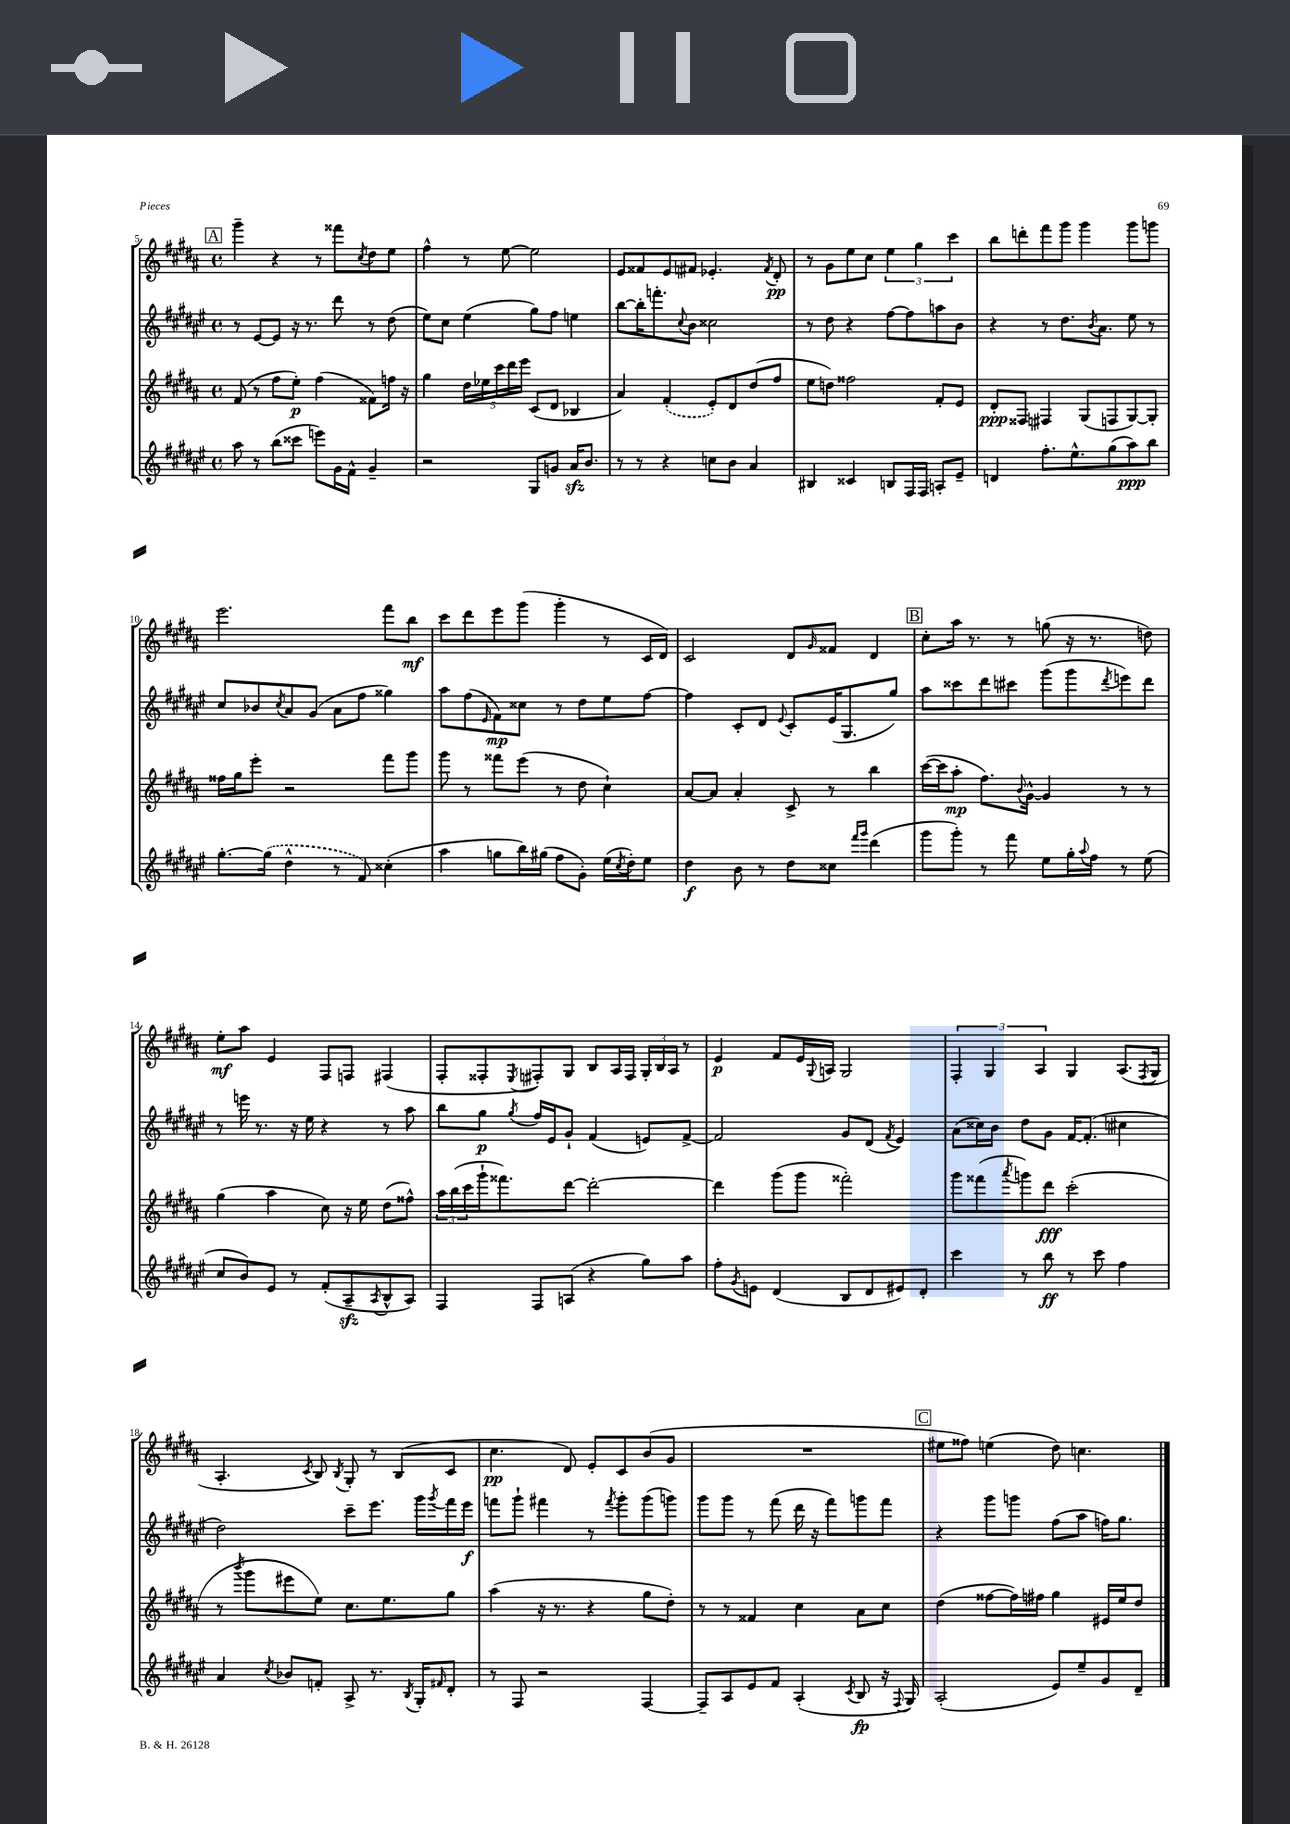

**kern	**kern	**kern	**kern
*staff4	*staff3	*staff2	*staff1
*clefG2	*clefG2	*clefG2	*clefG2
*k[f#c#g#d#a#e#]	*k[f#c#g#d#a#]	*k[f#c#g#d#a#e#]	*k[f#c#g#d#a#]
*M4/4	*M4/4	*M4/4	*M4/4
*met(c)	*met(c)	*met(c)	*met(c)
8aa#	(8f#	8r	4ggg#~
8r	8r	[8e#	.
(8bb	8ff#	8e#]	4r
8ccc##	8ee')	16r	.
.	.	8.r	.
8eee)	(4ff#	.	8r
16g#	.	8ddd#	8fff##
16f#^^	.	.	.
.	.	.	8qcc#
4g#~	8f##)	8r	8dd#
.	16ff	(8dd#	8ee
.	16r	.	.
=	=	=	=
2r	4gg#	8ee#)	4ff#^^
.	.	8cc#	.
.	20dd#	(4ee#	8r
.	20ee-	.	.
.	20ccc#	.	.
.	.	.	[8ee
.	20ddd#	.	.
.	20eee	.	.
8G#	(8c#	8gg#)	2ee]
8g	8d#	8ff#	.
16a#	4B-	4ee	.
8.b	.	.	.
=	=	=	=
8r	4a#)	[8bb	8e
8r	.	16bb']	8f##
.	.	8.fff'	.
4r	(4f#'	.	8e
.	.	8qqcc#	.
.	.	8b	8f#
8cc	8e')	2cc##	4.e-'
8b	8d#	.	.
4a#	(8dd#	.	.
.	.	.	8qf#
.	8ff#	.	8d#'
=	=	=	=
4B#	8ee	8r	8r
.	8dd)	8dd#	8g#
4c##	2ff##	4r	8ee
.	.	.	8cc#
8B	.	[8ff#	6ee
16F#	.	8ff#]	.
.	.	.	6gg#
16F#	.	.	.
8A'	8f#'	8aa	.
.	.	.	6ccc#
8e#~	8e	8b	.
=	=	=	=
4d	8d#'	4r	8bb
.	8F##	.	8ddd'
8.ff#'	4F#	8r	8fff#
.	.	8.dd#	8ggg#
8.ee#^^	.	.	.
.	(8G#	.	4ggg#
.	.	8qb	.
.	.	8.a#	.
(8gg#	8F	.	.
8aa#)	[8G#)	8ee#	8ggg#
8bb	8G#']	8r	8ggg
=	=	=	=
[8.gg#'	16ff##	8cc#	2.eee
.	16gg#	.	.
.	8eee'	8b-	.
(16gg#]	.	.	.
.	.	8qcc#	.
4dd#^^	2r	8a#	.
.	.	(8g#	.
8r	.	8a#	.
8f#)	.	8ff#	.
(4cc##'	8fff#	4gg##)	8fff#
.	8ggg#	.	8bb
=	=	=	=
4aa#	8ggg#	8aa#	8ccc#
.	8r	(8ff#	8ddd#
.	.	16qqe#	.
8gg	8fff##	8f#)	8eee
16bb)	(8eee	8cc##	(8ggg#
(16gg#	.	.	.
8ff#	8r	8r	4ggg#'
8g#')	8dd#	8dd#	.
(16ee#	4cc#`)	8ee#	8r
8qcc#	.	.	.
16dd#')	.	.	.
8ee#	.	[8ff#	16c#
.	.	.	16d#)
=	=	=	=
4dd#	[8a#	4ff#]	2c#
.	8a#]	.	.
8b	4a#'	8c#'	.
8r	.	8d#	.
.	.	8qqe#	.
8dd#	8c#^	8c#'	8d#
.	.	.	16qqg#
8cc##	8r	(16e#	8f##
.	.	8.G#	.
16qqfff#	.	.	.
16qqggg#	.	.	.
(4ddd#	4bb	.	4d#
.	.	8gg#)	.
=	=	=	=
8ggg#	([16ccc#	8aa#	8cc#'
.	16ccc#]	.	.
8ggg#')	8aa#'	8ccc##	16aa#
.	.	.	8.r
8r	8.ff#)	8ddd#	.
8fff#	.	8ccc#	8r
.	8qqb	.	.
.	[16g#^^	.	.
8ee#	4g#]	(8ggg#	(8gg
16gg#'	.	8ggg#	16r
8qqaa#	.	.	.
16ff#	.	.	8.r
.	.	8qddd#	.
8r	8r	8eee)	.
(8ee#	8r	8ddd#	8dd)
=	=	=	=
8cc#	(4gg#	8r	8ee'
8b)	.	16eee	8aa#
.	.	8.r	.
8e#	4aa#	.	4e
8r	.	16r	.
.	.	16ee#	.
(8f#'	8cc#)	4r	8F#
8A#~	16r	.	8F
.	16ee	.	.
8qA#	.	.	.
8B^^	(8dd#	8r	(4F#
8A#)	8ff##^^)	8aa#	.
=	=	=	=
4F#	24aa#	8bb	8F#'
.	(24bb	.	.
.	24ccc#	.	.
.	16ggg#`	8gg#	8F##'
.	8.fff##)	.	.
.	.	8qgg#	8qE
8F#	.	16ff#	8F#')
.	.	16e#	.
(8A	[8ddd#	8g#`	8G#
4r	2ddd#'_	(4f#	8B
.	.	.	16A#
.	.	.	16F#
8gg#)	.	8e)	24G#'
.	.	.	24B
.	.	.	24A#
8aa#	.	[8f#^	8r
=	=	=	=
8ff#'	4ddd#]	2f#]	4e
8qg#	.	.	.
8e	.	.	.
(4d#	(8ggg#	.	8f#
.	8ggg#	.	16e
.	.	.	8qqG#
.	.	.	16A
8B	2fff##')	8g#	2G#
8d#	.	(8d#	.
.	.	8qf#	.
8e#)	.	4e#)	.
8d#'	.	.	.
=	=	=	=
4ccc#	8ggg#	(8a#	6F#'
.	(8fff##	16cc##)	.
.	.	.	6G#
.	.	16b	.
.	8qaaa#	.	.
8r	8ggg)	8dd#	.
.	.	.	6A#
8bb	8ddd#	8g#	.
8r	(2ccc#'	[16f#	4G#
.	.	(8.f#']	.
8ccc#	.	.	.
4ff#	.	4cc#	(8.A#
.	.	.	8qF#
.	.	.	16G#
=	=	=	=
4a#	8r	2dd#)	4.A#'
.	8qbbb	.	.
.	8ggg#	.	.
8qcc#	.	.	.
8b-	8eee#	.	.
.	.	.	8qc#
8f'	8ee)	.	8B)
.	.	.	8qB
8A#^	8.cc#	8ccc#~	8G#'
8.r	.	8.eee#	8r
.	8.ee	.	.
.	.	.	(8B
8qB	.	.	.
16G#'	.	16ggg#	.
16qqf#	.	8qggg#	.
8d#'	8gg#	16fff#	8c#
.	.	16eee#	.
=	=	=	=
8r	(4aa#	8fff	4.cc#
8F#	.	8ggg#`	.
2r	16r	4fff#	.
.	8.r	.	.
.	.	.	8d#)
.	4r	8r	8e'
.	.	8qfff#	.
.	.	8ggg#'	8c#
[4F#	8gg#	(8ggg#	(8b
.	8dd#')	8ggg)	8g#
=	=	=	=
8F#~]	8r	8ggg#	1r
8A#	8r	8ggg#	.
8e#	4f##	8r	.
8f#	.	(8fff#	.
(4A#'	4cc#	16ddd#	.
.	.	16r	.
.	.	8fff#)	.
8qc#	.	.	.
8B	8a#	8ggg	.
16r	8cc#	8fff#	.
8qqF#	.	.	.
16G#)	.	.	.
=	=	=	=
(2A#'	(4dd#	4r	8ee#
.	.	.	8ff##)
.	[8ff##	8ggg#	(4ee
.	16ff##])	8ggg	.
.	16ff#	.	.
8e#)	4gg#	(8ff#	8dd#)
8ee#~	.	8aa#	4.cc
8g#	16e#	16ff)	.
.	16ee	8.gg#	.
8d#~	8dd#	.	.
==	==	==	==
*-	*-	*-	*-
